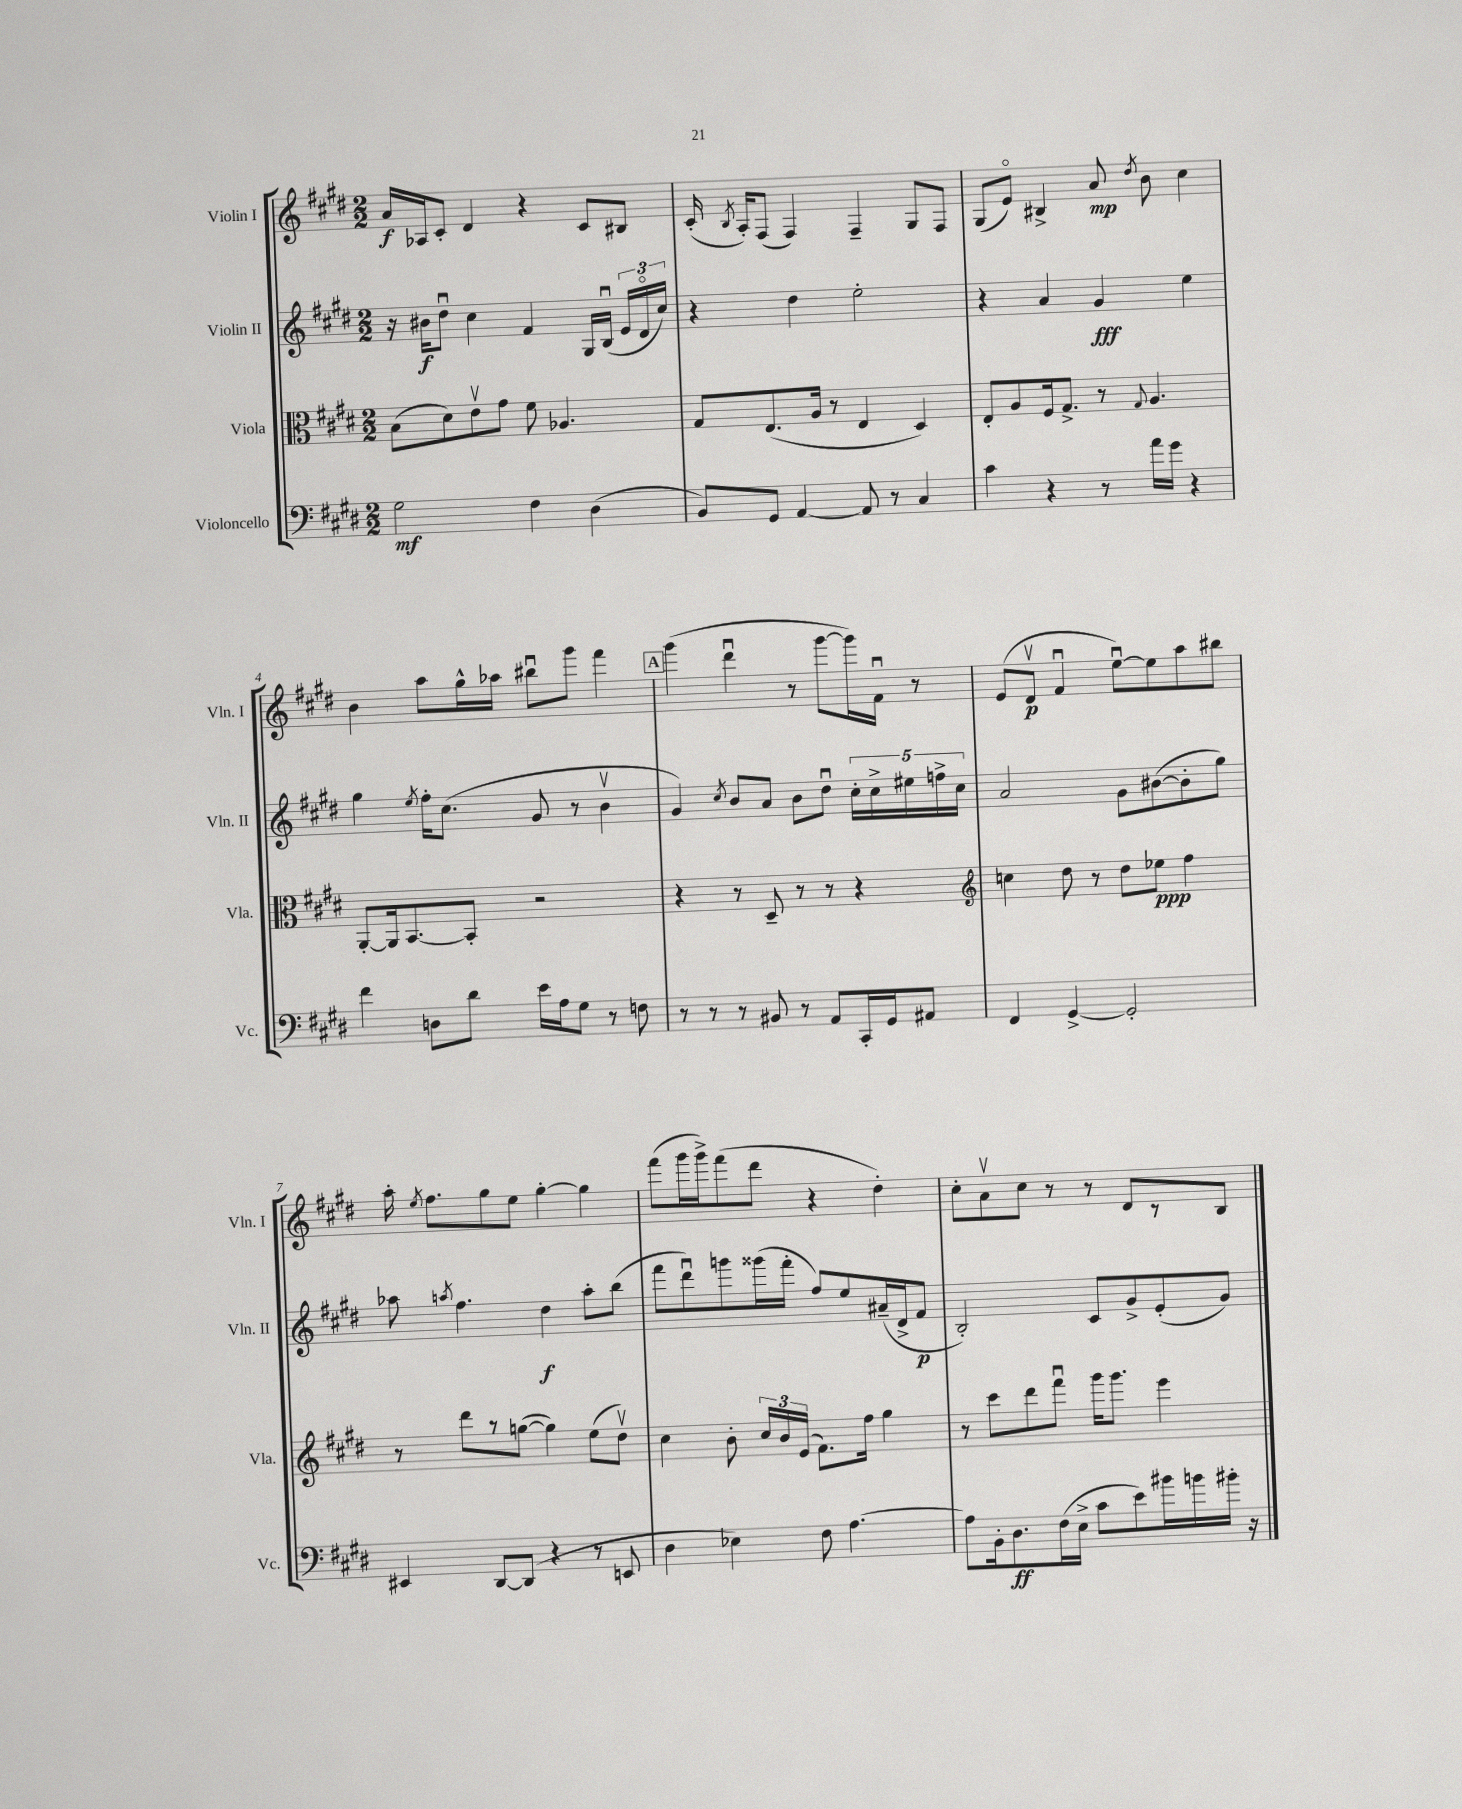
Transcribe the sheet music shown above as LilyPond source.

<<
\new StaffGroup <<
\new Staff = "s0" \with { instrumentName = "Violin I" shortInstrumentName = "Vln. I" } {
    \clef treble \key e \major \numericTimeSignature \time 2/2
    \autoBeamOff a'16[\f aes16 cis'8]-. dis'4 r4 cis'8[ bis8] |
    cis'16-.( \acciaccatura { b8 } a16[-.) fis8]( fis4) fis4-- gis8[ fis8] |
    gis8[( e'8]\flageolet) bis4-> a'8\mp \acciaccatura { dis''8 } b'8 cis''4 |
    b'4 a''8[ gis''16-^ aes''16] bis''8[\downbow gis'''8] fis'''4 |
    \mark \markup { \box "A" } gis'''4( dis'''4\downbow r8 gis'''8[~ gis'''16) fis'16]\downbow r8 |
    e'8[( dis'8]\upbow\p fis'4\downbow e''8[~\downbow) e''8 a''8 bis''8] |
    a''16-. \acciaccatura { e''8 } fis''8.[ gis''8 e''8] gis''4~-. gis''4 |
    fis'''8[( gis'''16 gis'''16->) fis'''8( dis'''8] r4 dis''4-.) |
    cis''8[-. a'8\upbow cis''8] r8 r8 dis'8[ r8 b8] \bar "|." |
}
\new Staff = "s1" \with { instrumentName = "Violin II" shortInstrumentName = "Vln. II" } {
    \clef treble \key e \major \numericTimeSignature \time 2/2
    \autoBeamOff r16 bis'16[\f dis''8]\downbow cis''4 fis'4 gis16[ b16]\downbow( \tuplet 3/2 { e'16[ dis'16\flageolet cis''16]) } |
    r4 dis''4 e''2-. |
    r4 a'4 gis'4\fff e''4 |
    gis''4 \acciaccatura { e''8 } fis''16[-. cis''8.]( gis'8 r8 b'4\upbow |
    \mark \markup { \box "A" } gis'4) \acciaccatura { cis''8 } b'8[ a'8] b'8[ dis''8]\downbow \tuplet 5/4 { cis''16[-. cis''16-> eis''16 f''16-> cis''16] } |
    a'2 gis'8[ bis'8~( bis'8-. gis''8]) |
    aes''8 \acciaccatura { a''8 } fis''4. dis''4\f a''8[-. b''8]( |
    fis'''8[ dis'''8\downbow) g'''8 gisis'''16( fis'''16]-. fis''8[) e''8 ais'16--( dis'16-> fis'8]\p |
    b2-.) cis'8[ gis'8-> e'8-.( gis'8]) \bar "|." |
}
\new Staff = "s2" \with { instrumentName = "Viola" shortInstrumentName = "Vla." } {
    \clef alto \key e \major \numericTimeSignature \time 2/2
    \autoBeamOff b8[( dis'8) e'8\upbow gis'8] fis'8 aes4. |
    gis8[ e8.( a16] r8 e4 dis4) |
    e8[-. a8 fis16 gis8.]-> r8 \appoggiatura { gis8 } a4. |
    a,8[~-. a,16 b,8.~ b,8]-. r2 |
    \mark \markup { \box "A" } r4 r8 dis8-- r8 r8 r4 |
    \clef treble c''4 dis''8 r8 dis''8[ ees''8]\ppp fis''4 |
    r8 dis'''8[ r8 g''8]~( g''4) e''8[( dis''8]\upbow) |
    cis''4 b'8-. \tuplet 3/2 { cis''16[ b'16 e'16]( } fis'8.[) fis''16] gis''4 |
    r8 cis'''8[ dis'''8 fis'''8]\downbow gis'''16[ gis'''8.] e'''4 \bar "|." |
}
\new Staff = "s3" \with { instrumentName = "Violoncello" shortInstrumentName = "Vc." } {
    \clef bass \key e \major \numericTimeSignature \time 2/2
    \autoBeamOff gis2\mf fis4 dis4( |
    b,8[) gis,8] a,4~ a,8 r8 cis4 |
    cis'4 r4 r8 a'16[ gis'16] r4 |
    fis'4 d8[ dis'8] e'16[ a16 gis8] r8 f8 |
    \mark \markup { \box "A" } r8 r8 r8 bis,8 r8 a,8[ cis,16-. gis,16 ais,8] |
    fis,4 gis,4~-> gis,2-. |
    eis,4 dis,8[~ dis,8]( r4 r8 e,8 |
    dis4 ees4) fis8 a4.~ |
    a8[ b,16-. dis8.\ff fis16( e16]-> cis'8[ e'8) bis'16 b'16 bis'16]-. r16 \bar "|." |
}
>>
>>
